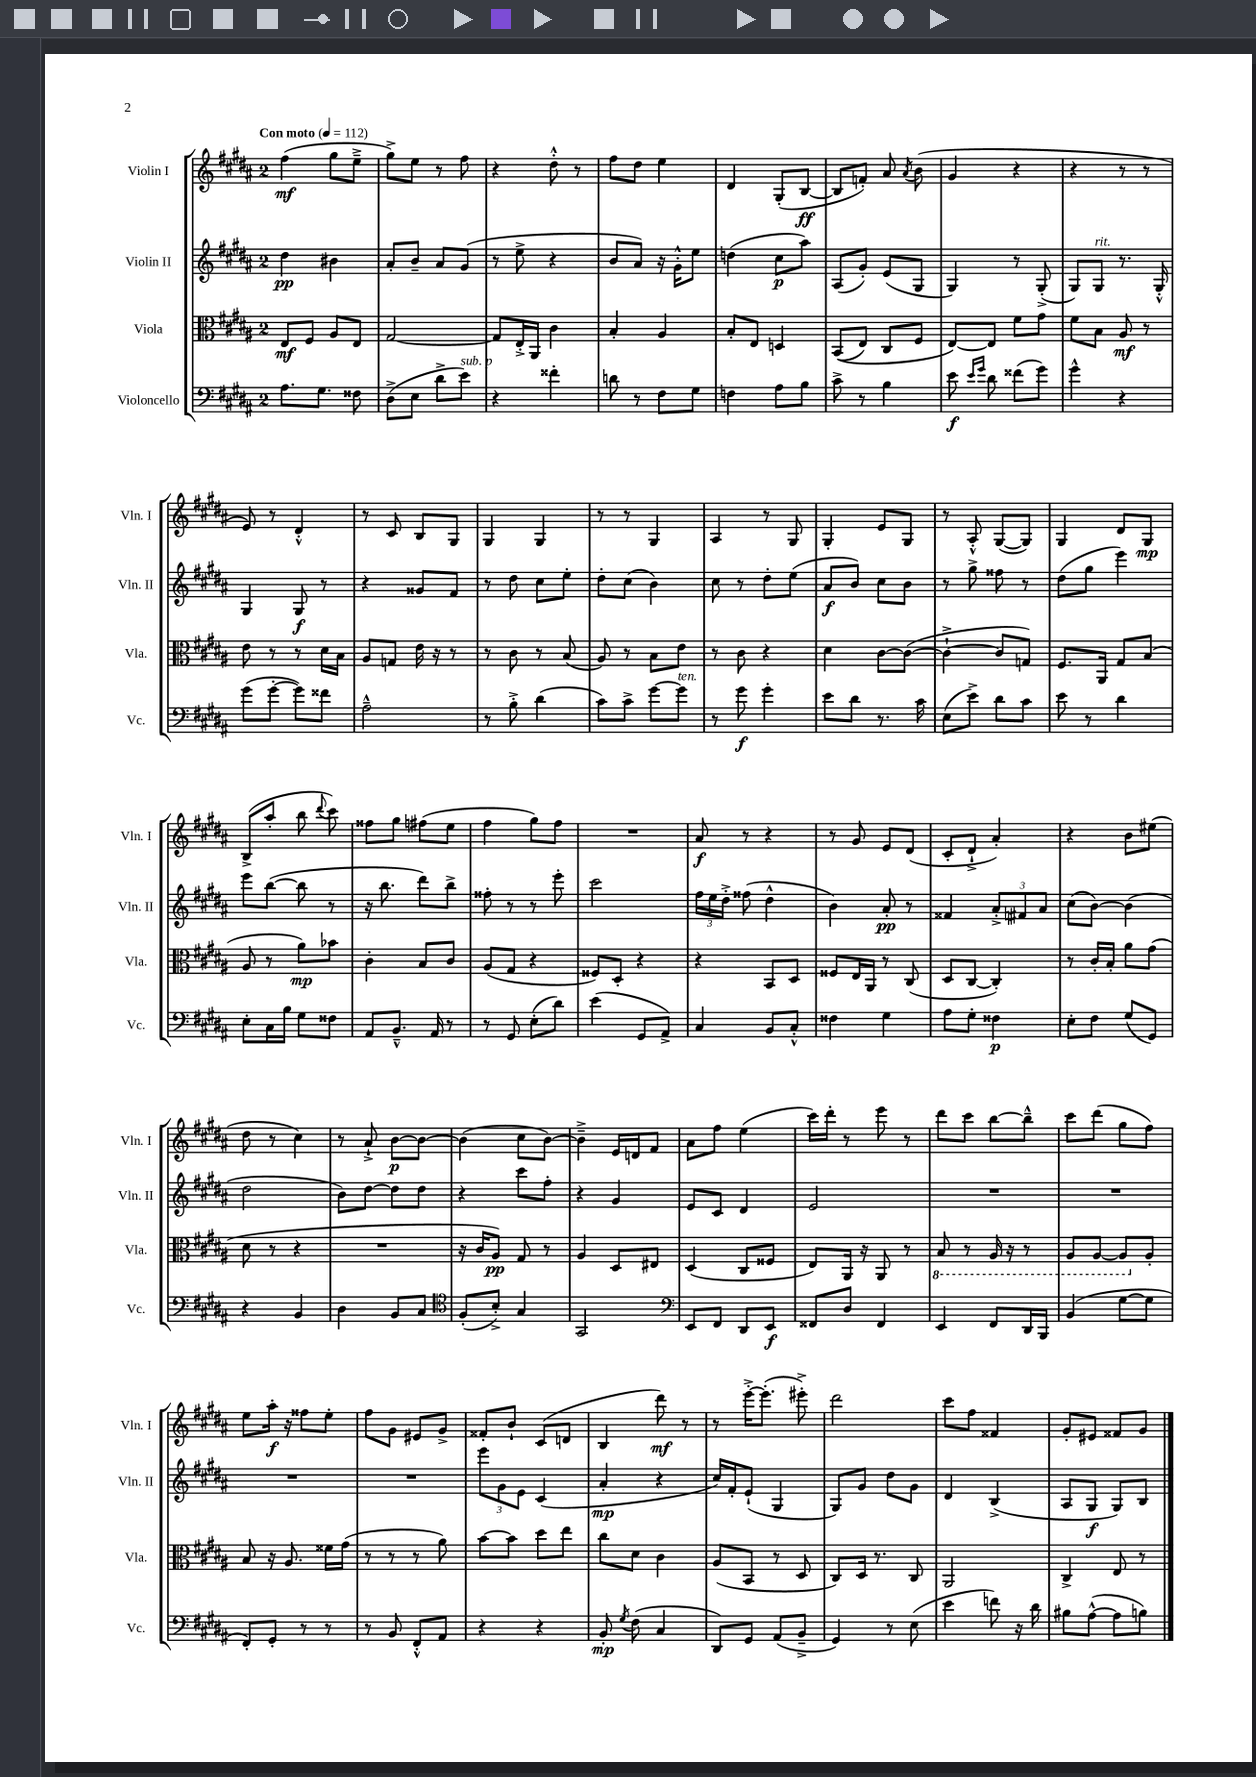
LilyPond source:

<<
\new StaffGroup <<
\new Staff = "s0" \with { instrumentName = "Violin I" shortInstrumentName = "Vln. I" } {
    \clef treble \key b \major \once \override Staff.TimeSignature.style = #'single-digit \time 2/4 \tempo "Con moto" 4 = 112
    \autoBeamOff fis''4\mf( gis''8[ e''8]---> |
    gis''8[->) e''8] r8 fis''8 |
    r4 dis''8-.-^ r8 |
    fis''8[ dis''8] e''4 |
    dis'4 gis8[-.( b8]~\ff |
    b8[ f'8]-.) ais'8 \acciaccatura { ais'8 } b'8( |
    gis'4 r4 |
    r4 r8 r8 |
    e'8) r8 dis'4-.-^ |
    r8 cis'8 b8[ gis8] |
    gis4 gis4 |
    r8 r8 gis4 |
    ais4 r8 gis8 |
    gis4-. e'8[ gis8] |
    r8 ais8-.-^ gis8[~( gis8]) |
    gis4 dis'8[ gis8]\mp |
    b8[->( ais''8]-. b''8 \appoggiatura { dis'''8 } cis'''8) |
    fisis''8[ gis''8] fis''8[( e''8] |
    fis''4 gis''8[) fis''8] |
    R2 |
    ais'8\f r8 r4 |
    r8 gis'8 e'8[ dis'8]( |
    cis'8[-. dis'8]-!-> ais'4-.) |
    r4 b'8[ eis''8]( |
    dis''8 r8 cis''4) |
    r8 ais'8-!-> b'8[~\p b'8]~ |
    b'4( cis''8[ b'8]~) |
    b'4---> e'16[ d'16 fis'8] |
    ais'8[ fis''8] e''4( |
    cis'''16[) dis'''16]-. r8 e'''8 r8 |
    dis'''8[ cis'''8] b''8[~ b''8]---^ |
    cis'''8[ dis'''8]( gis''8[ fis''8]) |
    e''8[ ais''16]-.\f r16 fisis''8[ e''8]-. |
    fis''8[ gis'8] eis'8[ gis'8]-> |
    fisis'8[-. b'8]-! cis'8[( d'8] |
    b4 dis'''8\mf) r8 |
    r8 e'''16[~-.-> e'''8.]-.( eis'''8-.->) |
    dis'''2 |
    cis'''8[ fis''8] fisis'4 |
    gis'8[-. eis'8] fisis'8[ gis'8] \bar "|." |
}
\new Staff = "s1" \with { instrumentName = "Violin II" shortInstrumentName = "Vln. II" } {
    \clef treble \key b \major \once \override Staff.TimeSignature.style = #'single-digit \time 2/4
    \autoBeamOff dis''4\pp bis'4 |
    ais'8[-. b'8]-- ais'8[ gis'8]( |
    r8 e''8-> r4 |
    b'8[ ais'8]) r16 gis'16[-.-^ e''8] |
    d''4( cis''8[\p ais''8]) |
    ais8[( gis'8]-.) e'8[( gis8] |
    gis4) r8 gis8-.->( |
    gis8[) gis8]^\markup { \italic "rit." } r8. gis16-.-^ |
    gis4 gis8\f r8 |
    r4 gisis'8[ fis'8] |
    r8 dis''8 cis''8[ e''8]-. |
    dis''8[-. cis''8]( b'4) |
    cis''8 r8 dis''8[-. e''8]( |
    ais'8[\f b'8]) cis''8[ b'8] |
    r8 gis''8-> fisis''8 r8 |
    dis''8[( gis''8] e'''4) |
    e'''8[ b''8]~( b''8 r8 |
    r16 b''8. dis'''8[) b''8]-> |
    fisis''8-. r8 r8 e'''8-. |
    cis'''2 |
    \tuplet 3/2 { fis''16[ e''16 dis''16]-.-> } fisis''8( dis''4-^ |
    b'4) ais'8-.\pp r8 |
    fisis'4 \tuplet 3/2 { ais'8[-.-> fis'8 ais'8] } |
    cis''8[( b'8]~) b'4( |
    dis''2 |
    b'8[) dis''8]~ dis''8[ dis''8] |
    r4 cis'''8[ fis''8]-. |
    r4 gis'4 |
    e'8[ cis'8] dis'4 |
    e'2 |
    R2 |
    R2 |
    R2 |
    R2 |
    \tuplet 3/2 { e'''8[ gis'8 e'8] } cis'4( |
    ais'4-.\mp r4 |
    cis''16[) fis'16-. e'8]-!( gis4 |
    gis8[) gis'8] dis''8[ gis'8] |
    dis'4 b4->( |
    ais8[ gis8]\f gis8[) b8] \bar "|." |
}
\new Staff = "s2" \with { instrumentName = "Viola" shortInstrumentName = "Vla." } {
    \clef alto \key b \major \once \override Staff.TimeSignature.style = #'single-digit \time 2/4
    \autoBeamOff e8[\mf fis8] ais8[ e8] |
    gis2~ |
    gis8[ e16-.-> ais,16] cis'4 |
    b4-. ais4 |
    b8[-. e8] d4 |
    b,8[(\( e8]) cis8[ fis8] |
    e8[~\) e8] fis'8[ gis'8] |
    fis'8[ b8] ais8\mf r8 |
    e'8 r8 r8 dis'16[ b16] |
    ais8[ g8] e'16 r16 r8 |
    r8 cis'8 r8 b8( |
    ais8) r8 b8[ e'8] |
    r8 cis'8 r4 |
    dis'4 cis'8[~ cis'8]~( |
    cis'4~-!-> cis'8[ g8]) |
    fis8.[ ais,16] gis8[ b8]( |
    ais8 r8 ais'8[\mp) bes'8] |
    cis'4-. b8[ cis'8] |
    ais8[( gis8] r4 |
    fisis8[) dis8]-. r4 |
    r4 b,8[ dis8] |
    fisis8[ e16 ais,16] r8 cis8( |
    dis8[ cis8]~ cis4-.) |
    r8 cis'16[-. b16]-. ais'8[ gis'8]( |
    dis'8 r8 r4 |
    R2 |
    r16 cis'16[ ais8]\pp) gis8 r8 |
    ais4 dis8[ eis8] |
    dis4( cis8[ fisis8] |
    e8[) ais,16] r16 ais,8 r8 |
    \ottava #-1 b,8 r8 ais,16 r16 r8 |
    ais,8[ ais,8]~ ais,8[ \ottava #0 ais8]-. |
    b8 r16 ais8. fisis'16[ gis'16]( |
    r8 r8 r8 ais'8) |
    b'8[~ b'8] dis''8[ e''8] |
    cis''8[ dis'8] cis'4 |
    ais8[( b,8] r8 dis8 |
    cis8[) dis16] r8. cis8 |
    ais,2 |
    cis4-> e8 r8 \bar "|." |
}
\new Staff = "s3" \with { instrumentName = "Violoncello" shortInstrumentName = "Vc." } {
    \clef bass \key b \major \once \override Staff.TimeSignature.style = #'single-digit \time 2/4
    \autoBeamOff ais8.[ gis8.] fisis8 |
    dis8[->( e8] dis'8[-> e'8]^\markup { \italic "sub. p" }) |
    r4 fisis'4-. |
    d'8 r8 fis8[ gis8] |
    f4 ais8[ b8] |
    cis'8-> r8 b4 |
    e'8\f \grace { e'16[ gis'16] } dis'8 fisis'8[( gis'8]) |
    gis'4-^ r4 |
    gis'8[( gis'8]~-. gis'8[) fisis'8] |
    ais2---^ |
    r8 b8-.-> dis'4( |
    cis'8[) cis'8]-> gis'8[~ gis'8]^\markup { \italic "ten." } |
    r8 gis'8\f gis'4-. |
    e'8[ dis'8] r8. cis'16 |
    e8[( e'8]->) dis'8[ cis'8] |
    e'8 r8 dis'4 |
    e8[-. cis16 b16] gis8[ fisis8] |
    ais,8[ b,8.]---^ ais,16 r8 |
    r8 gis,8 e8[-.( dis'8]) |
    e'4( gis,8[ ais,8]->) |
    cis4 b,8[ cis8]-.-^ |
    fisis4 gis4 |
    ais8[ gis8]-. fisis4\p |
    e8[-. fis8] gis8[( gis,8]) |
    r4 b,4 |
    dis4 b,8[ cis8] |
    \clef tenor fis8[-.( b8]-.->) gis4 |
    gis,2 |
    \clef bass e,8[ fis,8] dis,8[ e,8]\f |
    fisis,8[ dis8] fisis,4 |
    e,4 fis,8[ dis,16 b,,16] |
    b,4( gis8[~ gis8] |
    fis,8[-.) gis,8]-. r8 r8 |
    r8 b,8 fis,8[-.-^ ais,8] |
    r4 r4 |
    b,8-.\mp \acciaccatura { gis8 } fis8( cis4 |
    dis,8[) gis,8] ais,8[( b,8]---> |
    gis,4) r8 e8( |
    e'4 f'8) r16 dis'16 |
    bis8[ ais8]~-^( ais8[ b8]) \bar "|." |
}
>>
>>
\layout { \context { \Score \remove "Bar_number_engraver" } }
